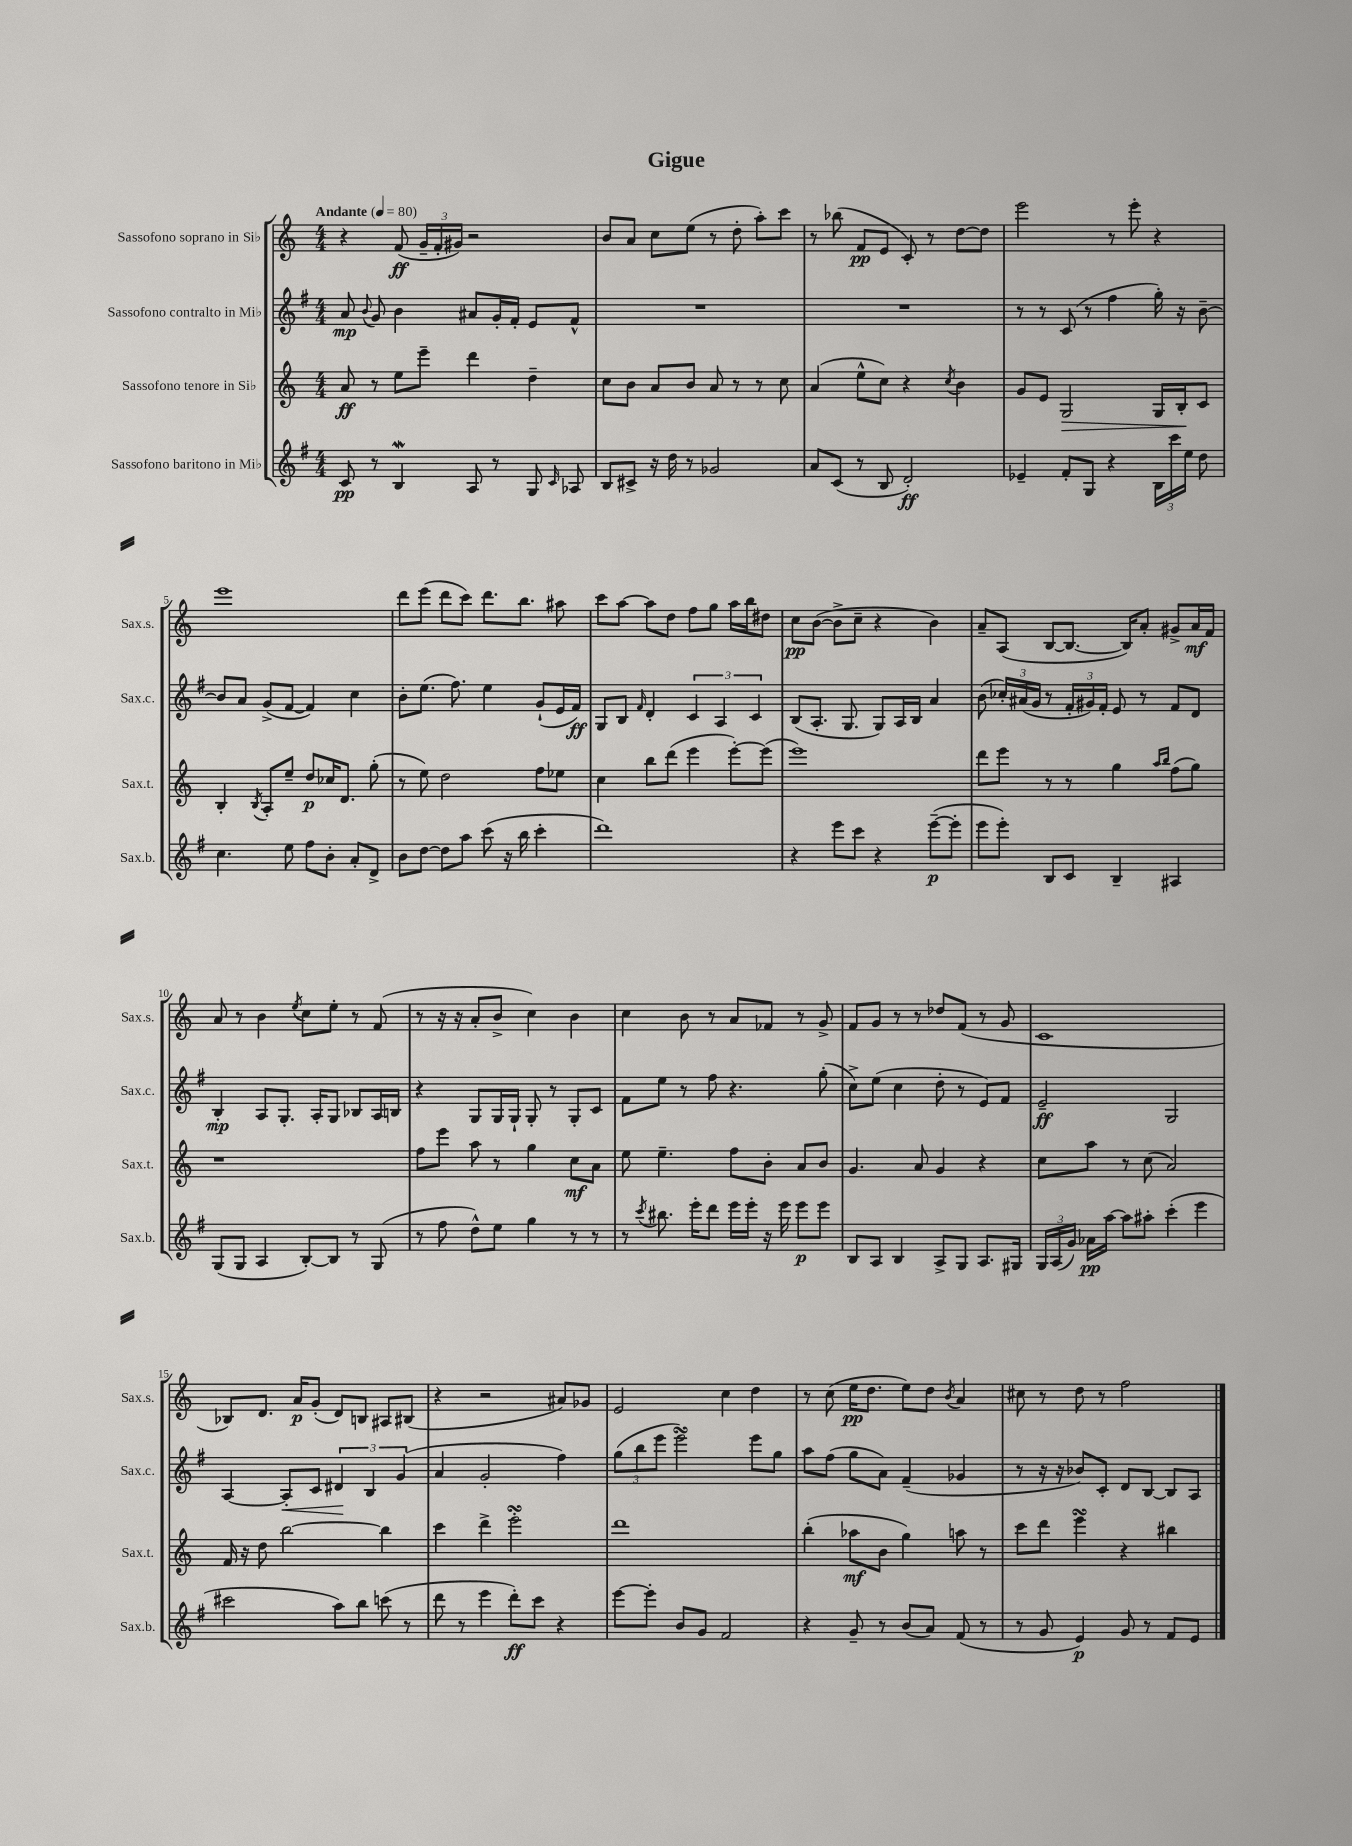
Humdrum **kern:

**kern	**kern	**kern	**kern
*staff4	*staff3	*staff2	*staff1
*clefG2	*clefG2	*clefG2	*clefG2
*k[f#]	*k[]	*k[f#]	*k[]
*M4/4	*M4/4	*M4/4	*M4/4
*MM80	*MM80	*MM80	*MM80
8c	8a	8a	4r
.	.	8qqb	.
8r	8r	8g	.
4B	8ee	4b	(8f
.	8eee~	.	24g~
.	.	.	24f'
.	.	.	24g#)
8A	4ddd	8a#	2r
8r	.	16g'	.
.	.	16f#'	.
8G	4dd~	8e	.
16qqc	.	.	.
8A-	.	8f#^^	.
=	=	=	=
8B	8cc	1r	8b
8c#^	8b	.	8a
16r	8a	.	8cc
16dd	.	.	.
8r	8b	.	(8ee
2g-	8a	.	8r
.	8r	.	8dd'
.	8r	.	8aa')
.	8cc	.	8ccc
=	=	=	=
8a	(4a	1r	8r
(8c	.	.	(8bb-
8r	8ee^^	.	8f
8B	8cc)	.	8e
2d')	4r	.	8c')
.	.	.	8r
.	8qcc	.	.
.	4b	.	[8dd
.	.	.	8dd]
=	=	=	=
4e-~	8g	8r	2eee
.	8e	8r	.
8f#'	2G	(8c	.
8G	.	8r	.
4r	.	4ff#	8r
.	.	.	8eee'
24B	16G	16gg')	4r
24ccc	.	.	.
.	16B'	16r	.
24ee	.	.	.
8dd	8c	[8b~	.
=	=	=	=
4.cc	4B'	8b]	1eee
.	.	8a	.
.	8qB	.	.
.	8A'	(8g^	.
8ee	8ee~	[8f#	.
8ff#	8dd	4f#])	.
8b'	16cc-	.	.
.	8.d	.	.
8a'	.	4cc	.
8d^	(8gg'	.	.
=	=	=	=
8b	8r	8b'	8ddd
[8dd	8ee)	(8.ee	(8eee
8dd]	2dd	.	8ddd
.	.	8.ff#)	.
8aa	.	.	8ccc)
(8ccc	.	4ee	8.ddd
16r	.	.	.
16bb	.	.	8.bb
4ccc'	8ff	(8g`	.
.	8ee-	16e	8aa#
.	.	16f#)	.
=	=	=	=
1ddd)	4cc	8G	8ccc
.	.	8B	[8aa
.	.	16qqf#	.
.	8bb	4d'	8aa]
.	(8ddd	.	8dd
.	4eee	6c	8ff
.	.	.	8gg
.	.	6A	.
.	[8eee')	.	16aa
.	.	.	16bb
.	.	6c	.
.	(8eee]	.	8dd#
=	=	=	=
4r	1eee)	(8B	8cc
.	.	8.A'	([8b
8eee	.	.	8b^]
.	.	8.G	.
8ccc	.	.	8cc~
4r	.	8G)	4r
.	.	16A	.
.	.	16B	.
([8eee~	.	4a	4b)
8eee']	.	.	.
=	=	=	=
8eee	8ddd	(8b	8a~
8eee')	8eee	24cc-')	(8A
.	.	(24a#	.
.	.	24g	.
8B	8r	8r	[8B
8c	8r	24f#'	8.B_
.	.	24g#)	.
.	.	24f#'	.
4B~	4gg	8e	.
.	.	.	16B])
.	.	8r	8a'
.	16qqaa	.	.
.	16qqbb	.	.
4A#	(8ff	8f#	8g#^
.	8gg)	8d	16a
.	.	.	16f
=	=	=	=
(8G	1r	4B'	8a
8G	.	.	8r
4A	.	8A	4b
.	.	8.G'	.
.	.	.	8qee
[8B')	.	.	8cc
.	.	16A'	.
8B]	.	8G	8ee'
8r	.	8B-	8r
(8G	.	16A	(8f
.	.	16B	.
=	=	=	=
8r	8ff	4r	8r
8ff#	8eee	.	16r
.	.	.	16r
8dd^^)	8aa	8G	8a'
8ee	8r	16G	8b^
.	.	16G`	.
4gg	4gg	8G'	4cc)
.	.	8r	.
8r	8cc	8G'	4b
8r	8a	8c	.
=	=	=	=
8r	8ee	8f#	4cc
8qccc	.	.	.
8.bb#	4.ee~	8ee	.
.	.	8r	8b
16eee'	.	.	.
8ddd	.	8ff#	8r
16eee	8ff	4.r	8a
16eee'	.	.	.
16r	8b'	.	8f-
16eee	.	.	.
8eee	8a	.	8r
8eee	8b	(8gg'	8g^
=	=	=	=
8B	4.g	8cc^)	8f
8A	.	(8ee	8g
4B	.	4cc	8r
.	8a	.	8r
8A^	4g	8dd'	8dd-
8G	.	8r	(8f
8.A	4r	8e)	8r
.	.	8f#	8g
16G#	.	.	.
=	=	=	=
24G	8cc	2e~	1c
(24A	.	.	.
24g)	.	.	.
16a-	8aa	.	.
[16aa	.	.	.
8aa]	8r	.	.
8aa#'	(8cc	.	.
(4ccc'	2a)	2G	.
4eee	.	.	.
=	=	=	=
2ccc#	16f	[4A	8B-)
.	16r	.	.
.	8dd	.	8.d
.	[2bb	8A']	.
.	.	.	16a
.	.	8c	(8g'
8aa)	.	6d#	8d)
8bb	.	.	8B
.	.	6B	.
(8ccc	4bb]	.	8A#
.	.	(6g	.
8r	.	.	(8B#
=	=	=	=
8ddd	4ccc	4a	4r
8r	.	.	.
4eee	4ddd^	2g'	2r
8ddd')	2eee'	.	.
8ccc	.	.	.
4r	.	4ff#)	8a#)
.	.	.	8g-
=	=	=	=
[8eee	1ddd	(12gg	2e
.	.	12bb	.
8eee']	.	.	.
.	.	12eee	.
8b	.	2eee)	.
8g	.	.	.
2f#	.	.	4cc
.	.	8eee	4dd
.	.	8gg	.
=	=	=	=
4r	(4bb'	8aa	8r
.	.	(8ff#	(8cc
8g~	8aa-	8gg	16ee
.	.	.	8.dd
8r	8b	8a)	.
(8b	4gg)	(4f#~	8ee)
8a)	.	.	8dd
.	.	.	8qb
(8f#	8aa	4g-	4a
8r	8r	.	.
=	=	=	=
8r	8ccc	8r	8cc#
8g	8ddd	16r	8r
.	.	16r	.
4e)	4eee	8b-)	8dd
.	.	8c'	8r
8g	4r	8d	2ff
8r	.	[8B	.
8f#	4bb#	8B]	.
8e	.	8A	.
==	==	==	==
*-	*-	*-	*-
